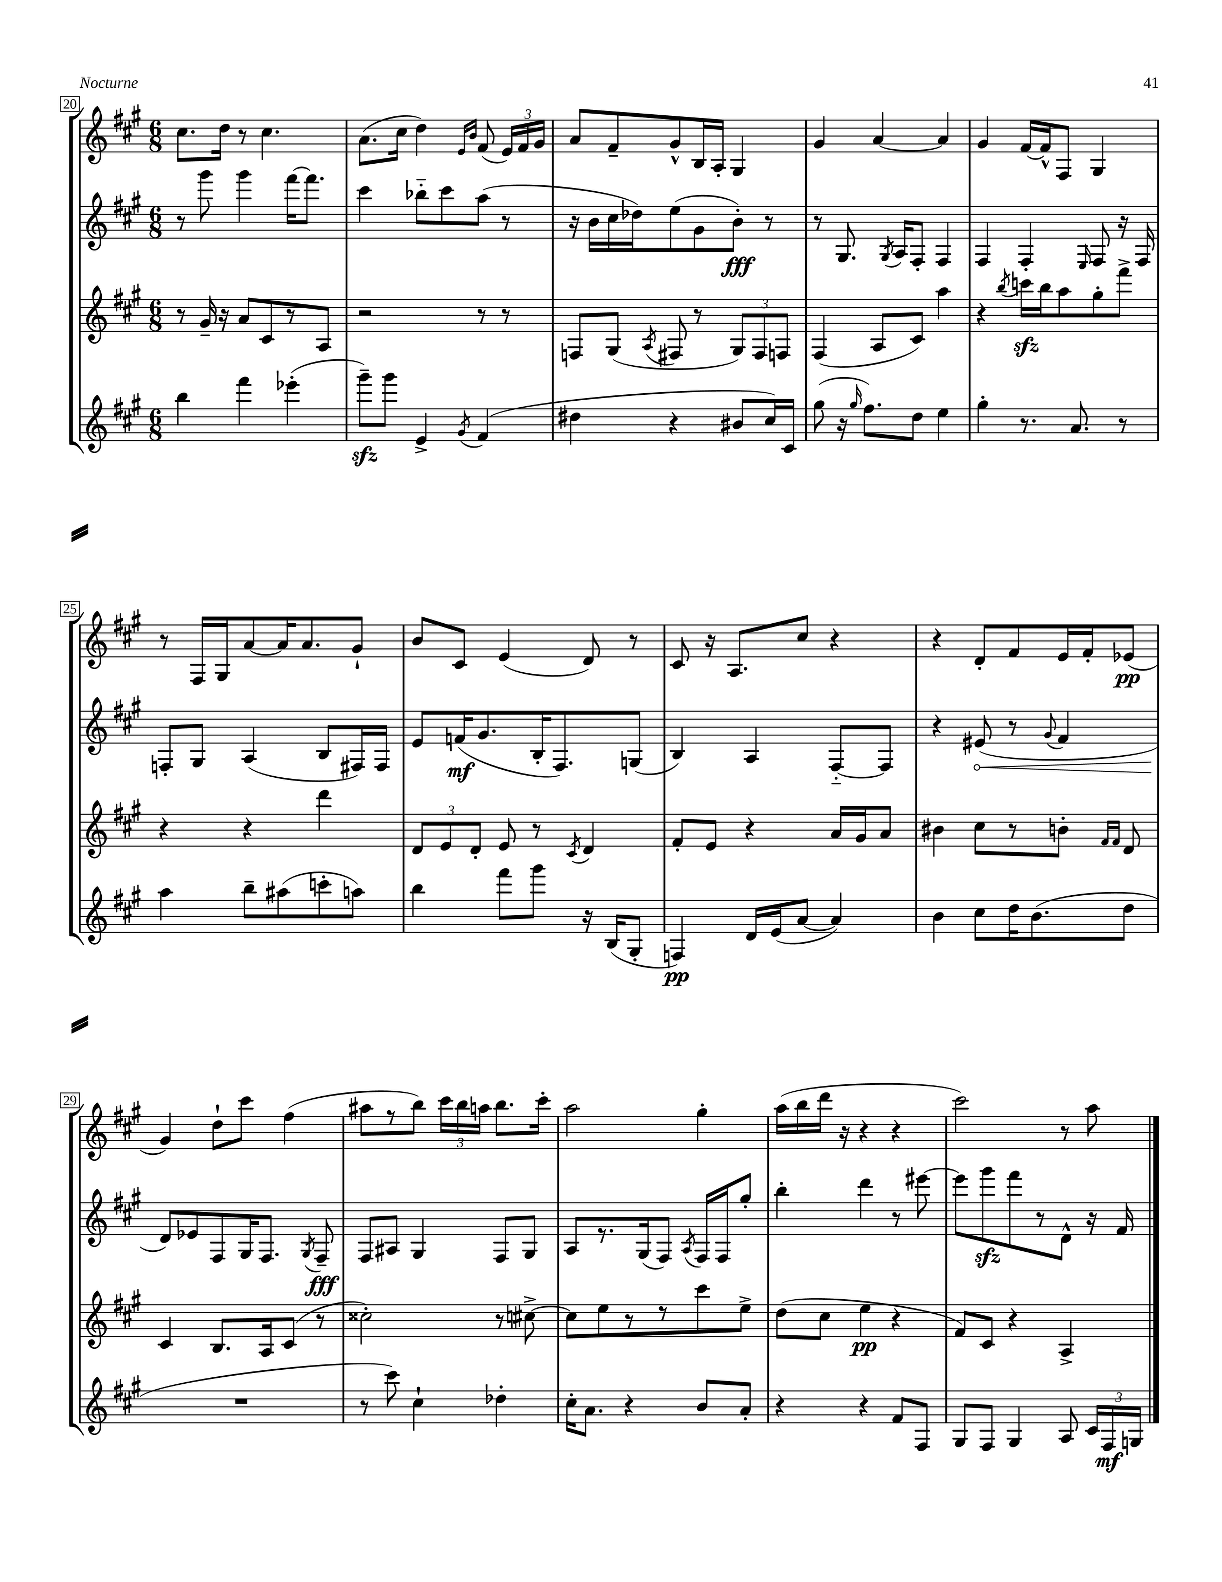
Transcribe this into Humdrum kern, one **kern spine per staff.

**kern	**kern	**kern	**kern
*staff4	*staff3	*staff2	*staff1
*clefG2	*clefG2	*clefG2	*clefG2
*k[f#c#g#]	*k[f#c#g#]	*k[f#c#g#]	*k[f#c#g#]
*M6/8	*M6/8	*M6/8	*M6/8
4bb	8r	8r	8.cc#
.	16g#~	8ggg#	.
.	16r	.	16dd
4fff#	8a	4ggg#	8r
.	8c#	.	4.cc#
(4eee-'	8r	[16fff#	.
.	.	8.fff#]	.
.	8A	.	.
=	=	=	=
8ggg#~)	2r	4ccc#	(8.a
8ggg#	.	.	.
.	.	.	16cc#
4e^	.	8bb-'~	4dd)
.	.	8ccc#	.
.	.	.	16qqe
8qg#	.	.	16qqb
(4f#	8r	(8aa	(8f#
.	8r	8r	24e)
.	.	.	24f#
.	.	.	24g#
=	=	=	=
4dd#	8F	16r	8a
.	.	16b	.
.	(8G#	16cc#	8f#~
.	.	16dd-)	.
.	8qA	.	.
4r	8F#	(8ee	8g#^^
.	8r	8g#	16B
.	.	.	16A'
8b#	12G#)	8b')	4G#
.	12F#	.	.
16cc#)	.	8r	.
.	12F	.	.
16c#	.	.	.
=	=	=	=
(8gg#	(4F#	8r	4g#
16r	.	8.G#	.
16qqgg#	.	.	.
8.ff#)	.	.	.
.	8A	.	[4a
.	.	8qG#	.
.	.	16A	.
8dd	8c#)	8F#'	.
4ee	4aa	4F#	4a]
=	=	=	=
4gg#'	4r	4F#	4g#
.	8qbb	.	.
8.r	16ccc	4F#'	[16f#
.	16bb	.	16f#^^]
.	8aa	.	8F#
8.a	.	.	.
.	.	16qqE	.
.	8gg#'	8F#	4G#
8r	8fff#^	16r	.
.	.	16F#	.
=	=	=	=
4aa	4r	8F'	8r
.	.	8G#	16F#
.	.	.	16G#
8bb~	4r	(4A	[8a
(8aa#	.	.	16a]
.	.	.	8.a
8ccc'	4ddd	8B	.
8aa)	.	16F#)	8g#`
.	.	16F#	.
=	=	=	=
4bb	12d	8e	8b
.	12e	.	.
.	.	(16f	8c#
.	12d'	.	.
.	.	8.g#	.
8fff#	8e	.	(4e
8ggg#	8r	16B'	.
.	.	8.F#)	.
.	8qc#	.	.
16r	4d	.	8d)
(16B	.	.	.
8G#'	.	(8G	8r
=	=	=	=
4F)	8f#'	4B)	8c#
.	8e	.	16r
.	.	.	8.A
16d	4r	4A	.
(16e	.	.	.
[8a	.	.	8cc#
4a])	16a	[8F#'~	4r
.	16g#	.	.
.	8a	8F#]	.
=	=	=	=
4b	4b#	4r	4r
8cc#	8cc#	(8e#	8d'
16dd	8r	8r	8f#
(8.b	.	.	.
.	.	8qqg#	.
.	8b'	4f#	16e
.	.	.	16f#'
.	16qqf#	.	.
.	16qqf#	.	.
8dd	8d	.	(8e-
=	=	=	=
2.r	4c#	8d)	4g#)
.	.	8e-	.
.	8.B	8F#	8dd`
.	.	16G#	8ccc#
.	16A	8.F#	.
.	(8c#	.	(4ff#
.	.	8qG#	.
.	8r	8F#~	.
=	=	=	=
8r	2cc##')	8F#	8aa#
8ccc#)	.	8A#	8r
4cc#`	.	4G#	8bb)
.	.	.	24ccc#
.	.	.	24bb
.	.	.	24aa
4dd-'	8r	8F#	8.bb
.	[8cc#^	8G#	.
.	.	.	16ccc#'
=	=	=	=
16cc#'	8cc#]	8A	2aa
8.a	.	.	.
.	8ee	8.r	.
4r	8r	.	.
.	.	(16G#	.
.	8r	8F#)	.
.	.	8qA	.
8b	8ccc#	16F#	4gg#'
.	.	16F#	.
8a'	8ee^	8gg#'	.
=	=	=	=
4r	(8dd	4bb'	(16aa
.	.	.	16bb
.	8cc#	.	16ddd
.	.	.	16r
4r	4ee	4ddd	4r
8f#	4r	8r	4r
8F#	.	[8eee#	.
=	=	=	=
8G#	8f#)	8eee#]	2ccc#)
8F#	8c#	8ggg#	.
4G#	4r	8fff#	.
.	.	8r	.
8A	4A^	8d^^	8r
24c#	.	16r	8aa
24F#	.	.	.
.	.	16f#	.
24G	.	.	.
==	==	==	==
*-	*-	*-	*-
